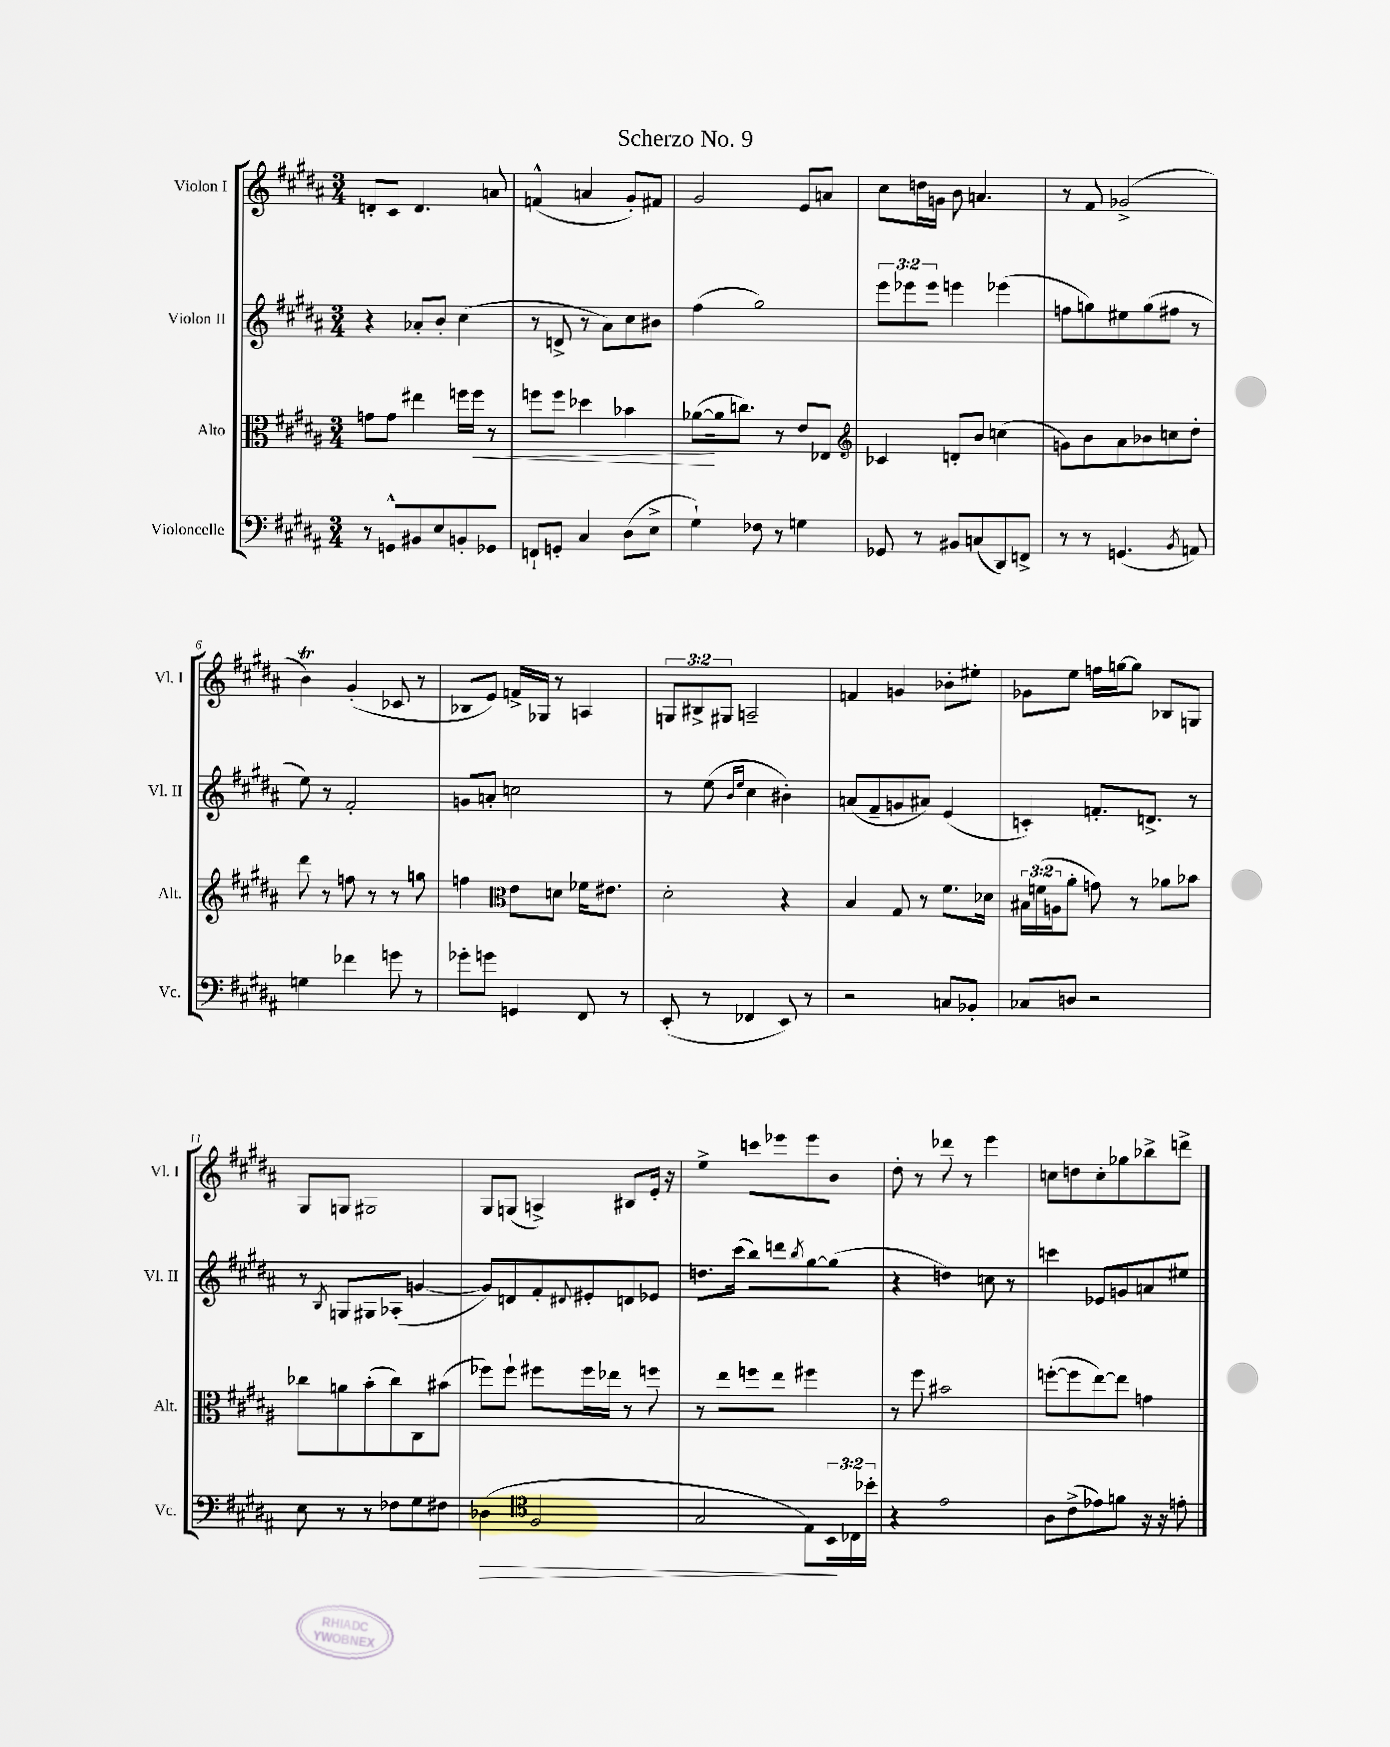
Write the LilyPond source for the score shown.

\header { title = "Scherzo No. 9" }
<<
\new StaffGroup <<
\new Staff = "s0" \with { instrumentName = "Violon I" shortInstrumentName = "Vl. I" } {
    \clef treble \key b \major \numericTimeSignature \time 3/4 \override Staff.TupletNumber.text = #tuplet-number::calc-fraction-text
    d'8-. cis'8 d'4. a'8 |
    f'4-^( a'4 gis'8-.) fis'8 |
    gis'2 e'8 a'8 |
    cis''8 d''16 g'16 b'8 a'4. |
    r8 fis'8 ges'2->( |
    b'4\trill) gis'4-.( ces'8 r8 |
    bes8 e'8) f'16-> ges16 r8 a4 |
    \tuplet 3/2 { g8 bis8-> gis8 } a2-- |
    f'4 g'4 bes'8-. eis''8-. |
    ges'8 e''8 f''16 g''16~ g''8 bes8 g8 |
    gis8 g8 gis2 |
    gis8 g8( a4->) bis8 e'16-. r16 |
    e''4-> c'''8 ees'''8 ees'''8 b'8 |
    dis''8-. r8 des'''8 r8 e'''4 |
    c''8 d''8 c''8-. ges''8 bes''8-> d'''8-> \bar "|." |
}
\new Staff = "s1" \with { instrumentName = "Violon II" shortInstrumentName = "Vl. II" } {
    \clef treble \key b \major \numericTimeSignature \time 3/4 \override Staff.TupletNumber.text = #tuplet-number::calc-fraction-text
    r4 aes'8-. b'8-. cis''4( |
    r8 d'8-> r8 ais'8) cis''8 bis'8 |
    fis''4( gis''2) |
    \tuplet 3/2 { e'''8 ees'''8 ees'''8 } e'''4 ees'''4( |
    f''8 g''8) eis''8 g''8( fis''8 r8 |
    e''8) r8 fis'2-. |
    g'8 a'8-. c''2 |
    r8 e''8( \grace { b'16 e''16 } cis''4 bis'4-.) |
    a'8( fis'8-- g'8 ais'8) e'4( |
    c'4-.) f'8.-. d'8.-> r8 |
    r8 \acciaccatura { b8 } g8 gis8 aes8-.( g'4~ |
    g'8) d'8 fis'8-. \appoggiatura { dis'8 } eis'8-. d'8 ees'8 |
    d''8. cis'''16( b''8) d'''8 \acciaccatura { b''8 } gis''8~ gis''8( |
    r4 d''4) c''8 r8 |
    c'''4 ees'8 g'8 a'8 eis''8 \bar "|." |
}
\new Staff = "s2" \with { instrumentName = "Alto" shortInstrumentName = "Alt." } {
    \clef alto \key b \major \numericTimeSignature \time 3/4 \override Staff.TupletNumber.text = #tuplet-number::calc-fraction-text
    g'8 g'8 eis''4 f''16 f''16\< r8 |
    f''8 f''8 des''4 bes'4 |
    aes'8~\!( aes'16 c''8.) r8 e'8 ees8 |
    \clef treble ces'4 d'8-. b'8 c''4( |
    g'8) b'8 ais'8 bes'8 c''8 dis''8-. |
    dis'''8 r8 f''8 r8 r8 g''8 |
    f''4 \clef alto e'8 d'8 fes'16 eis'8. |
    dis'2-. r4 |
    b4 gis8 r8 fis'8. des'16 |
    \tuplet 3/2 { bis16 f'16( a16 } ais'8-. g'8) r8 aes'8 bes'8 |
    ces''8 a'8 b'8-.( ces''8) cis8 bis'8( |
    fes''8) fes''8-! fis''8 fis''16 ees''16 r8 f''8 |
    r8 e''8 f''8 e''8 fis''4 |
    r8 fis''8 bis'2 |
    f''8~-.( f''8 e''8~) e''8 g'4 \bar "|." |
}
\new Staff = "s3" \with { instrumentName = "Violoncelle" shortInstrumentName = "Vc." } {
    \clef bass \key b \major \numericTimeSignature \time 3/4 \override Staff.TupletNumber.text = #tuplet-number::calc-fraction-text
    r8 g,8-^ bis,8 e8 b,8-. ges,8 |
    f,8-! g,8-. cis4 dis8( e8-> |
    gis4-!) fes8 r8 g4 |
    ges,8 r8 bis,8 c8( dis,8) f,8-> |
    r8 r8 g,4.( \acciaccatura { b,8 } a,8) |
    g4 fes'4 g'8 r8 |
    ges'8-. g'8 g,4 fis,8 r8 |
    e,8-.( r8 fes,4 e,8) r8 |
    r2 c8 bes,8-. |
    ces8 d8 r2 |
    e8 r8 r8 fes8 gis8 fis8 |
    des4\>( \clef tenor fis2 |
    gis2 e8) \tuplet 3/2 { b,16\! ces16 bes'16-. } |
    r4 e'2 |
    ais8 cis'8->( ees'8) f'8 r16 r16 e'8-. \bar "|." |
}
>>
>>
